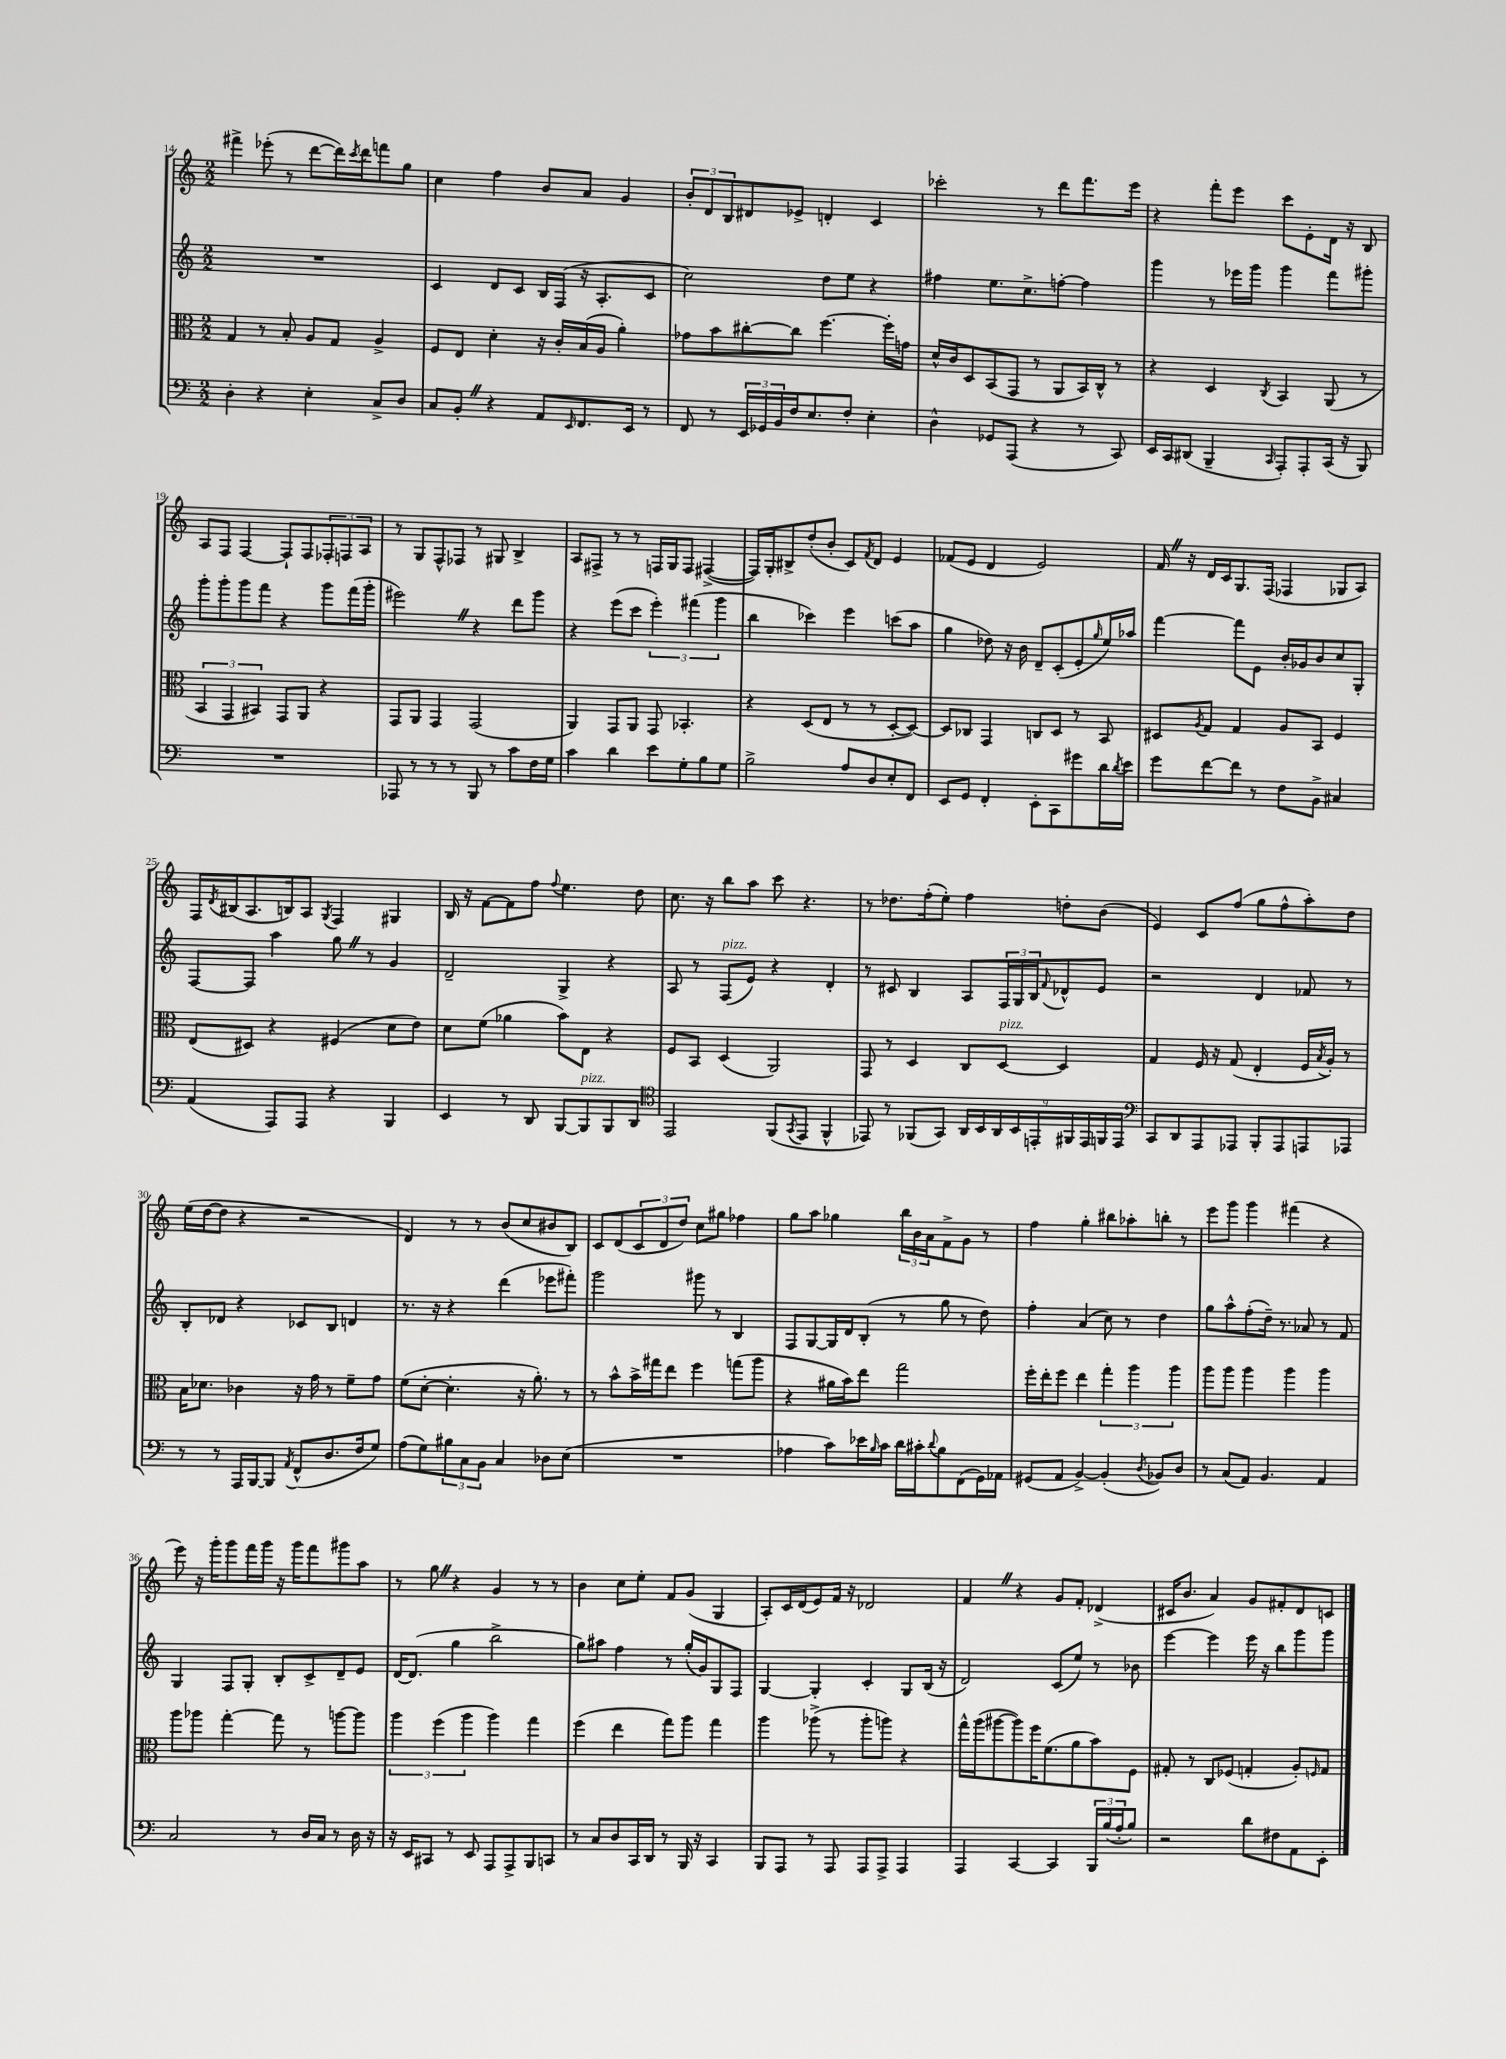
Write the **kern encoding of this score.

**kern	**kern	**kern	**kern
*part4	*part3	*part2	*part1
*staff4	*staff3	*staff2	*staff1
*clefF4	*clefC3	*clefG2	*clefG2
*k[]	*k[]	*k[]	*k[]
*M2/2	*M2/2	*M2/2	*M2/2
=14	=14	=14	=14
4D'\	4G/	1r	4fff#X^\
4r	8r	.	(8eee-X'\
.	8B'/	.	8r
4E'\	8A/L	.	[8ddd\L
.	8G/J	.	16ddd\L])
.	.	.	8qccc/
.	.	.	16ddd\J
8C^/L	4A^/	.	8fffn\
8D/J	.	.	8gg\J
=15	=15	=15	=15
8C/L	8F/L	4c/	4cc\
8BB'Z/J	8E/J	.	.
4r	4d'\	8d/L	4ff\
.	.	8c/J	.
8AA/L	16r	16B/LL	8b/L
.	16c'/LL	(16F/JJ	.
16qqEE/	.	.	.
8.FF/	(16B/	16r	8a/J
.	16A/JJ	8.A'/L	.
.	4a'\)	.	4g/
16EE/Jk	.	.	.
8r	.	8c/J	.
=16	=16	=16	=16
8FF/	8g-X\L	2cc\)	12b'/L
.	.	.	12d/
8r	8b\	.	.
.	.	.	12B/
24EE/LL	[8cc#X'\	.	8d#X/
24GG-X/	.	.	.
24BB/	.	.	.
16F/J	8cc#\J]	.	8e-X^/J
8.E/	.	.	.
.	[4.ff\	8dd\L	4dn'/
8F'/J	.	8ee\J	.
4E'\	.	4r	4c/
.	16ff'\LL]	.	.
.	16gn\JJ	.	.
=17	=17	=17	=17
4D^^\	16d^^/LL	4ff#X\	2ccc-X'\
.	16c/J	.	.
.	8D/	.	.
8GG-X/L	(8BB/	8.ee\L	.
(8AAA/J	8GG/J	.	.
.	.	8.cc^\	.
4r	8r	.	8r
.	8AA/L	[8ffn'\J	8ddd\L
8r	16BB/L)	4ff\]	8.fff\
.	16C^^/JJ	.	.
8CC/)	8r	.	.
.	.	.	16eee\Jk
=18	=18	=18	=18
16EE/LL	4r	4ggg\	4r
16CC/J	.	.	.
(8DD#X/J	.	.	.
4BBB~/	4D/	8r	8fff'\L
.	.	16eee-X\LL	8eee\J
.	.	16ggg\JJ	.
16qqCC/	8qC/	.	.
8AAA'/L)	4BB/	4ggg\	8ccc\L
8AAA'/	.	.	8e'\
(16CC/Jk	(8AA/	8fff\L	16d\Jk
16r	.	.	16r
8BBB/)	8r	8ggg#X'\J	8B/
!!LO:LB:g=z
=19	=19	=19	=19
1r	6BB/	8ggg'\L	8A/L
.	.	8ggg'\	8F/J
.	6GG/	.	.
.	.	8ggg\	[4F/
.	6BB#X/)	.	.
.	.	8fff\J	.
.	8GG/L	4r	8F`/L]
.	8AA/J	.	8F/
.	4r	8ggg\L	12F-X'/
.	.	.	12Fn/
.	.	(16fff\L	.
.	.	.	12A/J
.	.	16ggg'\JJ	.
=20	=20	=20	=20
8AAA-X/	8GG/L	2eee#XZ\)	8r
8r	8AA/J	.	8G/L
8r	4GG/	.	8F^^/
8r	.	.	8F-X/J
8BBB/	(2GG/	4r	8r
8r	.	.	8G#X/
8c\L	.	8ddd\L	4B^/
16F\L	.	8ggg\J	.
16G\JJ	.	.	.
=21	=21	=21	=21
4c\	4AA/)	4r	8A/L
.	.	.	8F#X^/J
4d\	8GG/L	(8eee\L	8r
.	8AA/J	8ccc\J	8r
8e\L	8GG/	6eee'\)	16Fn/LL
.	.	.	16G/J
8G'\	4.BB-X'/	.	8F/J
.	.	(6fff#X\	.
8B\	.	.	([4F#X^/
.	.	6ggg\	.
8G\J	.	.	.
=22	=22	=22	=22
2B^\	4r	4bb\	16F#/LL])
.	.	.	16G'/J
.	.	.	8B#X^/
.	(8D/L	4ccc-X\)	(8dd'/
.	8E/J	.	8b'/J
8A/L	8r	4eee\	8c/L)
.	.	.	8qf/
8D/	8r	.	8d/J
8E'/	[8D'/L	(8cccn\L	4e/
8FF/J	8D/J_)	8aa\J	.
=23	=23	=23	=23
8EE/L	8D/L]	4gg\	(8f-X/L
8GG/J	8C-X/J	.	8e/J
4FF'/	4GG/	8dd-X\)	4d/
.	.	16r	.
.	.	16b\	.
8EE'\L	8Cn/L	8d~/L	2e/)
8CC\	8D/J	(8c'/	.
8g#X\	8r	8e'/	.
.	.	16qqgg/	.
16d\L	8BB/	16ee/L)	.
8qd/	.	.	.
16e\JJ	.	16aa-X/JJ	.
=24	=24	=24	=24
8g\L	8D#X/L	[4fff\	16fZ/
.	.	.	16r
.	8qA/	.	.
[8f\	8G/J	.	16d/LL
.	.	.	16c/J
8f\J]	4G/	8fff\L]	8.G/
8r	.	8e\J	.
.	.	.	(16F/Jk
8F\L	8A/L	16b'/LL	4F-X/
.	.	16g-X/J	.
8BB^\J	8BB/J	8b/	.
4C#X/	4F/	8cc/	8G-X/L
.	.	8G'/J	8A/J)
!!LO:LB:g=z
=25	=25	=25	=25
(4AA/	(8E/L	[8F/L	16F/LL
.	.	.	8qd/
.	.	.	(16B#X/J
.	8D#X/J)	8F/J]	8.A/
8AAA/L)	4r	4aa\	.
.	.	.	16Bn/k)
8AAA/J	.	.	8A/J
.	.	.	8qG/
4r	(4F#X/	8ggZ\	4F/
.	.	8r	.
4BBB/	8d\L	4g/	4G#X/
.	8e\J)	.	.
=26	=26	=26	=26
4EE/	8d\L	2d~/	16B/
.	.	.	16r
.	(8f\J	.	[8f\L
8r	4a-X\	.	8f\]
8DD/	.	.	8ff\J
.	.	.	8qqff/
[8BBB/L	8b\L)	4G^/	4.ee\
!LO:TX:a:i:t=pizz.	!	!	!
8BBB/]	8E\J	.	.
8BBB/	4r	4r	.
8DD/J	.	.	8dd\
=27	=27	=27	=27
*clefC4	*	*	*
2EE/	8F/L	8A/	8.cc\
.	8BB/J	8r	.
.	.	.	16r
!	!	!LO:TX:a:i:t=pizz.	!
.	(4D/	(8F/L	8bb\L
.	.	8e/J)	8aa\J
(8FF/L	2AA/)	4r	8ccc\
8qGG/	.	.	.
8EE/J	.	.	4.r
4FF^^/	.	4d'/	.
=28	=28	=28	=28
8EE-X/)	8GG/	8r	8r
8r	8r	8c#X/	8.dd-X\L
(8FF-X/L	4D/	4B/	.
.	.	.	(16ff'\k
8GG/J)	.	.	8ee'\J)
18AA/LL	8C/L	8A/L	4ff\
18BB/	.	.	.
18AA/	.	.	.
!	!LO:TX:a:i:t=pizz.	!	!
.	[8D/J	24F/L	.
18BB/	.	24G/	.
.	.	24B/J	.
18EEn'/	.	.	.
.	.	8qqf/	.
.	4D/]	8d-X^^/	8ddn'\L
18FF#X/	.	.	.
18EE/	.	.	.
.	.	8e/J	(8b\J
18FFn/	.	.	.
18EE/JJ	.	.	.
=29	=29	=29	=29
*clefF4	*	*	*
8CC/L	4G/	2r	4e/)
8DD/	.	.	.
8AAA/	16F/	.	8c/L
.	16r	.	.
8AAA-X/J	(8G/	.	(8ff/J
8BBB'/L	4E'/	4d/	8gg\L
8AAA-/	.	.	8ff^^\
8AAAn/	16F/LL	8f-X/	8aa'\)
.	8qB/	.	.
.	16A'/JJ)	.	.
8AAA-X/J	8r	8r	8dd\J
!!LO:LB:g=z
=30	=30	=30	=30
8r	16B\KL	8B'/L	(16ee\LL
.	8.d-X\J	.	[16dd\J
8r	.	8d-X/J	8dd\J]
16AAA/LL	4c-X\	4r	4r
[16BBB/J	.	.	.
8BBB/J]	.	.	.
8qAA/	.	.	.
(8FF^^/L	16r	8c-X/L	2r
.	16g\	.	.
8.D/	8r	8B/J	.
.	8f~\L	4dn/	.
16F/k	.	.	.
8G/J)	8g\J	.	.
=31	=31	=31	=31
(8A\L	(8f\L	8.r	4d/)
8G\)	[8d'\J	.	.
.	.	16r	.
12B#X\	4.d'\]	4r	8r
12C\	.	.	.
.	.	.	8r
12BB\J	.	.	.
4C/	.	(4ddd\	(8b/L
.	16r	.	8cc/
.	8.a'\)	.	.
8D-X\L	.	8eee-X\L	8b#X/
(8E\J	8r	8fff#X'\J)	8B/J)
=32	=32	=32	=32
1r	8r	2ggg\	8c/L
.	8b^^\L	.	(8d/
.	16b^\L	.	12c/
.	16gg#X\J	.	.
.	.	.	12d/
.	8ee\J	.	.
.	.	.	12dd/J)
.	4ff\	8ggg#X\	8cc\L
.	.	8r	8gg#X\J
.	(8ggn\L	4B/	4ff-X\
.	8aa\J	.	.
=33	=33	=33	=33
4A-X\	4r	8F/L	8gg\L
.	.	[8G/	8aa\J
8c\L)	16a#X\LL	16G/L]	4gg-X\
.	16b\J)	16d/J	.
16e-X\L	8ee\J	(8B'/J	.
16qqB/	.	.	.
16c\JJ	.	.	.
16d\LL	2gg\	8r	24bb\LL
.	.	.	24b\
16c#X'\J	.	.	.
.	.	.	24a\J
8qqd/	.	.	.
8B\	.	8gg\	8f^\
(8FF\	.	8r	8g\J
16GG\L)	.	8dd\)	8r
16AA-X\JJ	.	.	.
=34	=34	=34	=34
(8GG#X/L	16ff'\LL	4ff'\	4ff\
.	16ee'\J	.	.
8AA/J	8ff\J	.	.
[4BB^/)	4ee\	(4a/	4gg'\
(4BB'/]	6gg'\	8cc\)	8bb#X\L
.	.	8r	8aa-X'\
.	6aa\	.	.
8qD/	.	.	.
8BB-X/L)	.	4dd\	8bbn'\J
.	6aa\	.	.
8D/J	.	.	8r
=35	=35	=35	=35
8r	8aa\L	8gg\L	8eee\L
(8C/L	8aa\J	8aa^^\	8ggg\J
8AA/J)	4aa\	(8ff'\	4ggg\
4.BB/	.	16dd~\Jk)	.
.	.	8.r	.
.	4aa\	.	(4fff#X\
.	.	8a-X/	.
4AA/	4aa\	8r	4r
.	.	8f/	.
!!LO:LB:g=z
=36	=36	=36	=36
2C/	8aa\L	4G/	8eee\)
.	8aa-X\J	.	16r
.	.	.	16ggg'\KL
.	[4gg'\	8F/L	8ggg\
.	.	8G'/J	16fff\L
.	.	.	16ggg\JJ
8r	8gg\]	8B'/L	16r
.	.	.	16ggg\KL
16D/LL	8r	8c^/	8fff\
16C/JJ	.	.	.
8r	[8aan\L	8d~/	8ggg#X\
16D\	8aa\J]	8e/J	8aa\J
16r	.	.	.
=37	=37	=37	=37
16r	6aa\	[16d/KL	8r
16EE/KL	.	(8.d/J]	.
8CC#X/J	.	.	8ggZ\
.	(6ff\	.	.
8r	.	4gg\	4r
.	6aa\	.	.
8EE/	.	.	.
8AAA/L	4aa\)	2bb^\	4g/
8AAA^/	.	.	.
8BBB/	4gg\	.	8r
8CCn/J	.	.	8r
=38	=38	=38	=38
8r	(4ff\	8gg\L)	4b\
8C/L	.	8aa#X\J	.
8D/	4ee\	4ff\	8cc\L
16CC/L	.	.	8ee'\J
16DD/JJ	.	.	.
8r	8gg\L)	8r	8f/L
16BBB/	8aa\J	(16gg'/LL	(8g/J
16r	.	16g/J)	.
4CC/	4gg\	8G/	4G/
.	.	8F/J	.
=39	=39	=39	=39
8BBB/L	4aa\	[4G/	8A'/L)
8AAA/J	.	.	16c/L
.	.	.	(16d/J
8r	(8aa-X^\	4G'/]	8e/)
8AAA/	8r	.	16f/Jk
.	.	.	16r
8AAA/L	8aa-'\L	4c'/	2d-X/
8AAA^/J	8aan\J)	.	.
4AAA/	4r	8G/L	.
.	.	(16B/Jk	.
.	.	16r	.
=40	=40	=40	=40
4AAA/	16gg^^\LL	2d/)	4fZ/
.	(16aa\J	.	.
.	[8aa#X\	.	.
[4CC/	8aa#\])	.	4r
.	16ff\K	.	.
.	(8.f\	.	.
4CC/]	.	(8c/L	8g/L
.	8a\	8ee/J)	8f'/J
24BBB/LL	8b\)	8r	(4d-X^/
(24B/	.	.	.
24A'/J	.	.	.
8B/J)	8F\J	8b-X\	.
=41	=41	=41	=41
2r	8G#X'/	[4eee\	16c#X/KL
.	.	.	8.b/J
.	8r	.	.
.	8C/L	4eee\]	4a/)
.	(8F-X/J	.	.
8d\L	4Gn'/	16eee\	8g/L
.	.	16r	.
8F#X\	.	8bb\L	8f#X'/
8AA\	8A'/L)	8ggg\	8d/
.	16qqFn/	.	.
8EE'\J	8G/J	8ggg\J	8cn/J
==	==	==	==
*-	*-	*-	*-
